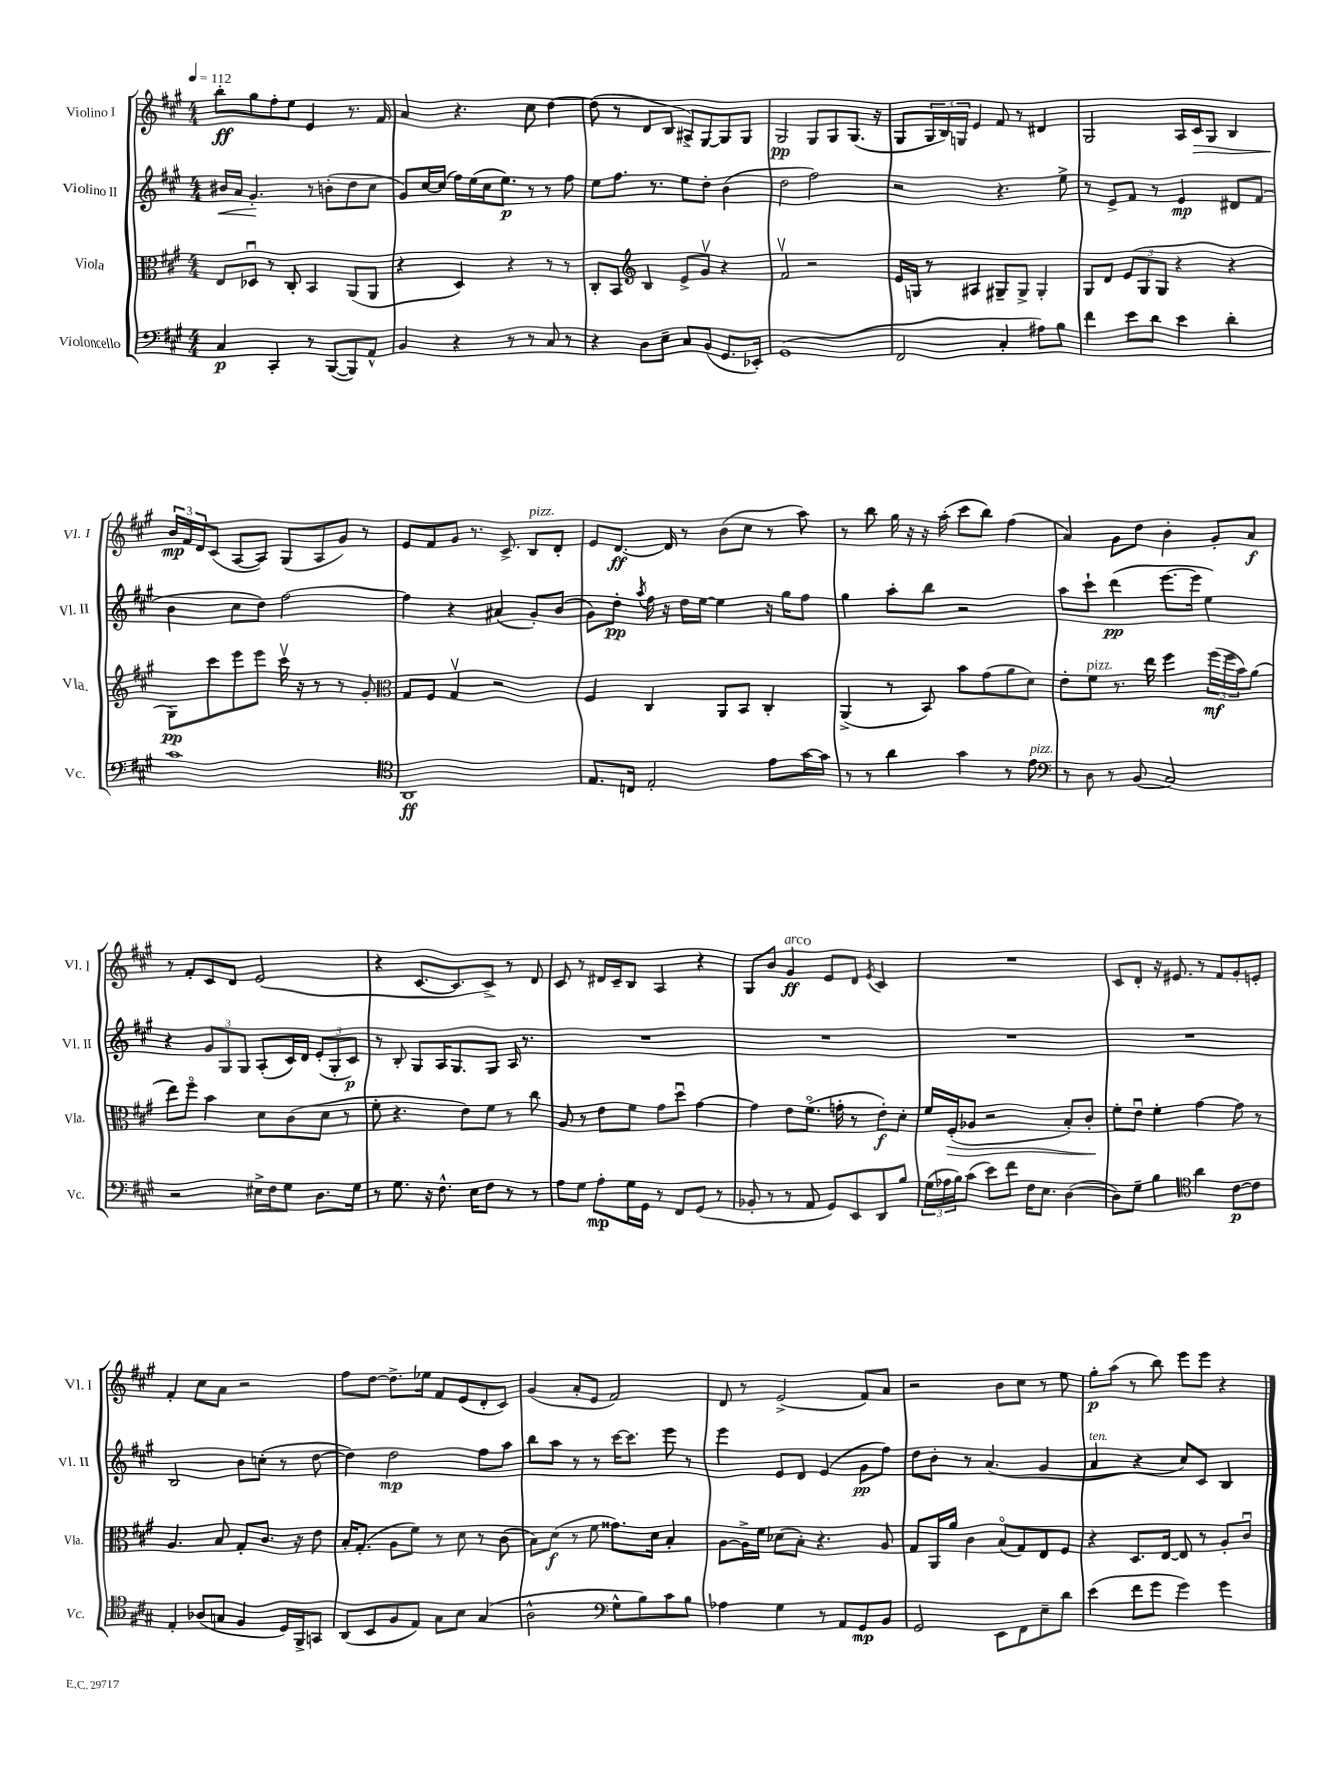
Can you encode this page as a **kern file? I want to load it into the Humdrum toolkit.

**kern	**dynam	**kern	**dynam	**kern	**dynam	**kern	**dynam
*part4	*part4	*part3	*part3	*part2	*part2	*part1	*part1
*staff4	*staff4	*staff3	*staff3	*staff2	*staff2	*staff1	*staff1
*I"Violoncello	*	*I"Viola	*	*I"Violino II	*	*I"Violino I	*
*I'Vc.	*	*I'Vla.	*	*I'Vl. II	*	*I'Vl. I	*
*clefF4	*	*clefC3	*	*clefG2	*	*clefG2	*
*k[f#c#g#]	*	*k[f#c#g#]	*	*k[f#c#g#]	*	*k[f#c#g#]	*
*M4/4	*	*M4/4	*	*M4/4	*	*M4/4	*
*MM112	*	*MM112	*	*MM112	*	*MM112	*
=1	=1	=1	=1	=1	=1	=1	=1
!	!	!	!	!	!LO:HP:b	!	!
4C#/	p	8E/L	.	16b#X/LL	<	8bb'\L	ff
.	.	.	.	16a/JJ	.	.	.
.	.	8D-Xu/J	.	4.g#'/	.	8gg#\	.
4CC#'/	.	8r	.	.	.	8ff#'\	.
.	.	8C#'/	.	.	.	8ee\J	.
8r	.	4BB/	.	8r	[	4e/	.
([8BBB/L	.	.	.	(8bn'\L	.	.	.
8BBB/])	.	(8AA/L	.	8dd\	.	8.r	.
8AA^^/J	.	8AA/J	.	8cc#\J	.	.	.
.	.	.	.	.	.	16f#/	.
=2	=2	=2	=2	=2	=2	=2	=2
4BB/	.	4r	.	8g#/L)	.	4a/	.
.	.	.	.	[16cc#/L	.	.	.
.	.	.	.	(16cc#/JJ]	.	.	.
4r	.	4D/)	.	16ff#\LL)	.	4.r	.
.	.	.	.	(16ee\	.	.	.
.	.	.	.	16cc#\J	.	.	.
.	.	.	.	8.ee\J)	p	.	.
8r	.	4r	.	.	.	.	.
8r	.	.	.	8r	.	8cc#\	.
8C#/	.	8r	.	8r	.	[4dd\	.
8r	.	8r	.	8ff#\	.	.	.
=3	=3	=3	=3	=3	=3	=3	=3
4r	.	8C#'/L	.	8ee\L	.	(8dd\]	.
.	.	8BB/J	.	8.ff#\J	.	8r	.
*	*	*clefG2	*	*	*	*	*
8D\L	.	4B/	.	.	.	8d/L	.
.	.	.	.	8.r	.	.	.
8E~\J	.	.	.	.	.	8B/J	.
8C#/L	.	8e^/L	.	8ee\L	.	8A#X^/L)	.
(8BB/J	.	8g#v/J	.	8dd'\J	.	[8G#/	.
8.GG#/L	.	4r	.	(4b\	.	8G#/]	.
.	.	.	.	.	.	8G#/J	.
16EE-X'/Jk)	.	.	.	.	.	.	.
=4	=4	=4	=4	=4	=4	=4	=4
(1GG#	.	2f#v/	.	2dd\	.	2G#/	pp
.	.	2r	.	2ff#\)	.	8G#/L	.
.	.	.	.	.	.	8G#/	.
.	.	.	.	.	.	(8.G#/J	.
.	.	.	.	.	.	16r	.
=5	=5	=5	=5	=5	=5	=5	=5
2FF#/	.	16e/LL	.	2r	.	8G#/L	.
.	.	16Gn/JJ	.	.	.	.	.
.	.	8r	.	.	.	24G#/L	.
.	.	.	.	.	.	24B/)	.
.	.	.	.	.	.	24Gn/JJ	.
.	.	4A#X/	.	.	.	4e/	.
4C#'/	.	8G#X~/L	.	4.r	.	8f#/	.
.	.	8G#^/J	.	.	.	8r	.
8A#X\L)	.	4G#'/	.	.	.	4d#X/	.
8B\J	.	.	.	8ee^\	.	.	.
=6	=6	=6	=6	=6	=6	=6	=6
4f#\	.	8G#/L	.	8r	.	2G#/	.
.	.	8d/J	.	8e^/L	.	.	.
8e\L	.	(12e/L	.	8f#/J	.	.	.
.	.	12G#/	.	.	.	.	.
8d\J	.	.	.	8r	.	.	.
.	.	12G#/J	.	.	.	.	.
4e\	.	4r	.	4e/	mp	16A/LL	.
!	!	!	!	!	!	!	!LO:HP:b
.	.	.	.	.	.	16c#/J	>
.	.	.	.	.	.	8G#/J	.
4d'\	.	4r	.	8d#X/L	.	4B/	.
.	.	.	.	(8f#/J	.	.	.
!!LO:LB:g=z
=7	=7	=7	=7	=7	=7	=7	=7
1c#	.	8G#\L)	pp	4b\	.	24b/LL	mp
.	.	.	.	.	.	24f#/	]
.	.	.	.	.	.	24d/J	.
.	.	8ccc#\	.	.	.	(8c#/J	.
.	.	8eee\	.	8cc#\L	.	[8A/L	.
.	.	8eee\J	.	8dd\J)	.	8A/J])	.
.	.	16ccc#v\	.	[2ff#\	.	(8G#/L	.
.	.	16r	.	.	.	.	.
.	.	8r	.	.	.	8A/	.
.	.	8r	.	.	.	8g#/J)	.
.	.	8g#'/	.	.	.	8r	.
=8	=8	=8	=8	=8	=8	=8	=8
*clefC4	*	*clefC3	*	*	*	*	*
1AA	ff	8G#/L	.	4ff#\]	.	8e/L	.
.	.	8F#/J	.	.	.	8f#/	.
.	.	4G#v/	.	4r	.	8g#/J	.
.	.	.	.	.	.	8.r	.
.	.	2r	.	(4a#X/	.	.	.
.	.	.	.	.	.	8.c#^/	.
!	!	!	!	!	!	!LO:TX:a:i:t=pizz.	!
.	.	.	.	8g#'/L)	.	8B/L	.
.	.	.	.	(8b/J	.	8d'/J	.
=9	=9	=9	=9	=9	=9	=9	=9
8.E/L	.	4F#/	.	8g#\L)	.	8e/L	.
.	.	.	.	8dd'\J	pp	[8.d/J	ff
16Cn/Jk	.	.	.	.	.	.	.
.	.	.	.	8qaa/	.	.	.
2E'/	.	4C#/	.	16ff#\	.	.	.
.	.	.	.	16r	.	16d/]	.
.	.	.	.	16dd\LL	.	8r	.
.	.	.	.	[16ee\JJ	.	.	.
.	.	8AA/L	.	4ee\]	.	(8b\L	.
.	.	8BB/J	.	.	.	8cc#\J	.
8e\L	.	4C#'/	.	16r	.	8r	.
.	.	.	.	16gg#\KL	.	.	.
[16g#\L	.	.	.	8ff#\J	.	8aa\)	.
16g#\JJ]	.	.	.	.	.	.	.
=10	=10	=10	=10	=10	=10	=10	=10
8r	.	(4AA^/	.	4gg#\	.	8r	.
8r	.	.	.	.	.	8bb\	.
4a\	.	8r	.	8aa'\L	.	16gg#\	.
.	.	.	.	.	.	16r	.
.	.	8BB/)	.	8bb\J	.	16r	.
.	.	.	.	.	.	(16aa'\	.
4g#\	.	8b\L	.	2r	.	8ccc#\L	.
.	.	(8g#\	.	.	.	8bb\J)	.
8r	.	8a\	.	.	.	(4ff#\	.
!LO:TX:a:i:t=pizz.	!	!	!	!	!	!	!
8e\	.	8d\J)	.	.	.	.	.
=11	=11	=11	=11	=11	=11	=11	=11
*clefF4	*	*	*	*	*	*	*
8r	.	8e'\L	.	8aa\L	.	4a/)	.
!	!	!LO:TX:a:i:t=pizz.	!	!	!	!	!
8D\	.	8f#\J	.	8ccc#`\J	.	.	.
8r	.	8.r	.	(4ddd\	pp	8g#\L	.
(8BB/	.	.	.	.	.	8dd\J	.
.	.	16ee\	.	.	.	.	.
2C#/)	.	4ff#\	.	[8.eee\L	.	4b'\	.
.	.	.	.	16eee\Jk]	.	.	.
.	.	(24ff#\LL	mf	4ee\)	.	8g#'/L	.
.	.	24ff#\	.	.	.	.	.
.	.	24b\J)	.	.	.	.	.
.	.	(8a\J	.	.	.	8a/J	f
!!LO:LB:g=z
=12	=12	=12	=12	=12	=12	=12	=12
2r	.	8ee\L)	.	4r	.	8r	.
.	.	8ff#\J	.	.	.	8f#'/L	.
.	.	4b\	.	12g#/L	.	8c#/	.
.	.	.	.	12G#/	.	.	.
.	.	.	.	.	.	8d/J	.
.	.	.	.	12G#/J	.	.	.
16E#X^\LL	.	8d\L	.	(8A'/L	.	(2e/	.
16F#\J	.	.	.	.	.	.	.
8G#\J	.	(8c#\	.	16c#/L)	.	.	.
.	.	.	.	16d/JJ	.	.	.
8.D\L	.	8d\J	.	(12e'/L	.	.	.
.	.	.	.	12G#'/	.	.	.
.	.	8r	.	.	.	.	.
.	.	.	.	12c#/J)	p	.	.
16G#\Jk	.	.	.	.	.	.	.
=13	=13	=13	=13	=13	=13	=13	=13
8r	.	8f#'\	.	8r	.	4r	.
8.G#\	.	4.r	.	8B'/	.	.	.
.	.	.	.	8G#/L	.	[8.c#/L	.
16r	.	.	.	.	.	.	.
8.F#^^\	.	.	.	16A/K	.	.	.
.	.	.	.	8.G#/	.	8.c#/]	.
.	.	8e\L)	.	.	.	.	.
16E\KL	.	.	.	.	.	.	.
8F#\J	.	8f#\J	.	8G#/J	.	8c#^/J)	.
8r	.	8r	.	16A/	.	8r	.
.	.	.	.	8.r	.	.	.
8r	.	8cc#\	.	.	.	8d/	.
=14	=14	=14	=14	=14	=14	=14	=14
8A\L	.	8A/	.	1r	.	8c#/	.
8G#\J	.	8r	.	.	.	8r	.
8A'\L	mp	8e\L	.	.	.	16d#X/LL	.
.	.	.	.	.	.	16c#~/J	.
16G#\L	.	8f#\J	.	.	.	8B/J	.
16GG#\JJ	.	.	.	.	.	.	.
8r	.	8g#\L	.	.	.	4A/	.
8FF#/L	.	8ddu\J	.	.	.	.	.
(8GG#/J	.	[4g#\	.	.	.	4r	.
8r	.	.	.	.	.	.	.
=15	=15	=15	=15	=15	=15	=15	=15
8BB-X'/	.	4g#\]	.	1r	.	8G#/L	.
8r	.	.	.	.	.	8b/J	.
!	!	!	!	!	!	!LO:TX:a:i:t=arco	!
8r	.	8e\L	.	.	.	4g#/	ff
8AA/	.	(8.f#\J	.	.	.	.	.
8GG#/L)	.	.	.	.	.	8e/L	.
.	.	16gn'\	.	.	.	.	.
8EE/	.	8r	.	.	.	8d/J	.
.	.	.	.	.	.	8qe/	.
8DD/	.	8e'\L)	f	.	.	4c#/	.
8B/J	.	8d'\J	.	.	.	.	.
=16	=16	=16	=16	=16	=16	=16	=16
(24G#\LL	.	16f#/LL	.	1r	.	1r	.
24A-X\	.	.	.	.	.	.	.
!	!	!	!LO:HP:b	!	!	!	!
.	.	(16F#'/J	>	.	.	.	.
24B\J)	.	.	.	.	.	.	.
(8c#\J	.	8A-X/J	.	.	.	.	.
8e\L)	.	2r	.	.	.	.	.
8f#\J	.	.	.	.	.	.	.
16F#\KL	.	.	.	.	.	.	.
8.E\J	.	.	.	.	.	.	.
([4D\	.	8B'/L)	.	.	.	.	.
.	.	8c#'/J	.	.	.	.	.
.	.	.	]	.	.	.	.
=17	=17	=17	=17	=17	=17	=17	=17
8D\L])	.	8f#'\L	.	1r	.	8c#/L	.
8G#~\J	.	8eu\J	.	.	.	8d'/J	.
4B\	.	4f#'\	.	.	.	16r	.
.	.	.	.	.	.	8.e#X/	.
*clefC4	*	*	*	*	*	*	*
4a\	.	[4g#\	.	.	.	8r	.
.	.	.	.	.	.	8f#/L	.
[8c#\L	p	8g#\]	.	.	.	8g#'/	.
8c#\J]	.	8r	.	.	.	8en'/J	.
!!LO:LB:g=z
=18	=18	=18	=18	=18	=18	=18	=18
4E'/	.	4.A/	.	2B/	.	4f#'/	.
(8A-X/L	.	.	.	.	.	8cc#\L	.
8Gn/J	.	8B/	.	.	.	8a\J	.
4F#/	.	8G#'/L	.	8b\L	.	2r	.
.	.	8.c#/J	.	(8ccn'\J	.	.	.
16D/LL)	.	.	.	8r	.	.	.
16FF#^/J	.	16r	.	.	.	.	.
8GGn/J	.	8e\	.	[8dd\	.	.	.
=19	=19	=19	=19	=19	=19	=19	=19
(8AA/L	.	16B'/KL	.	4dd\])	.	8ff#\L	.
.	.	(8.G#'/J	.	.	.	.	.
8BB/	.	.	.	.	.	[8dd\J	.
8F#/	.	8A\L	.	2dd\	mp	8.dd^\L]	.
8E/J)	.	8f#\J)	.	.	.	.	.
.	.	.	.	.	.	16ee-X\Jk	.
8G#\L	.	8r	.	.	.	8f#/L	.
8B\J	.	8d\	.	.	.	(8e/	.
(4G#/	.	8r	.	8ff#\L	.	8d'/	.
.	.	(8c#\	.	8aa\J	.	8c#/J)	.
=20	=20	=20	=20	=20	=20	=20	=20
2A^^\	.	8B\L)	.	8bb\L	.	(4g#/	.
.	.	(8d\J	f	8aa\J	.	.	.
.	.	8r	.	8r	.	8a'/L	.
.	.	8f#\	.	8r	.	8e/J	.
*clefF4	*	*	*	*	*	*	*
8G#^^\L	.	8.g##X\L)	.	[16ccc#\KL	.	2f#/)	.
.	.	.	.	8.ccc#\J]	.	.	.
8B\)	.	.	.	.	.	.	.
.	.	16d\Jk	.	.	.	.	.
8c#\	.	4B'/	.	8eee\	.	.	.
8B\J	.	.	.	8r	.	.	.
=21	=21	=21	=21	=21	=21	=21	=21
4A-X\	.	[8A\L	.	4eee\	.	8d/	.
.	.	16A^\L]	.	.	.	8r	.
.	.	16f#\JJ	.	.	.	.	.
4G#\	.	(8d-X\L	.	8e/L	.	(2e^/	.
.	.	8B'\J)	.	8d/J	.	.	.
8r	.	4.r	.	(4e/	.	.	.
8AA/L	.	.	.	.	.	.	.
8GG#/	mp	.	.	8g#\L	pp	8f#/L)	.
8BB/J	.	8A/	.	8ff#\J)	.	8a/J	.
=22	=22	=22	=22	=22	=22	=22	=22
2GG#/	.	8G#/L	.	8dd\L	.	2r	.
.	.	16AA/L	.	8b'\J	.	.	.
.	.	16a/JJ	.	.	.	.	.
.	.	4c#\	.	8r	.	.	.
.	.	.	.	(4.a/	.	.	.
8EE\L	.	(8B/L	.	.	.	8b\L	.
8FF#\	.	8G#/)	.	.	.	8cc#\J	.
8E~\	.	8E/	.	4g#/	.	8r	.
8d\J	.	8F#/J	.	.	.	8ee\	.
=23	=23	=23	=23	=23	=23	=23	=23
!	!	!	!	!LO:TX:a:i:t=ten.	!	!	!
(4e\	.	4r	.	4a/	.	8gg#'\L	p
.	.	.	.	.	.	(8aa\J	.
8f#\L	.	8.D/L	.	4r	.	8r	.
8g#\J	.	.	.	.	.	8bb\)	.
.	.	[16E/Jk	.	.	.	.	.
4g#\)	.	8E/]	.	8cc#/L)	.	8eee\L	.
.	.	8r	.	8c#/J	.	8eee\J	.
4g#\	.	8A'/L	.	4B/	.	4r	.
.	.	8c#u/J	.	.	.	.	.
==	==	==	==	==	==	==	==
*-	*-	*-	*-	*-	*-	*-	*-
